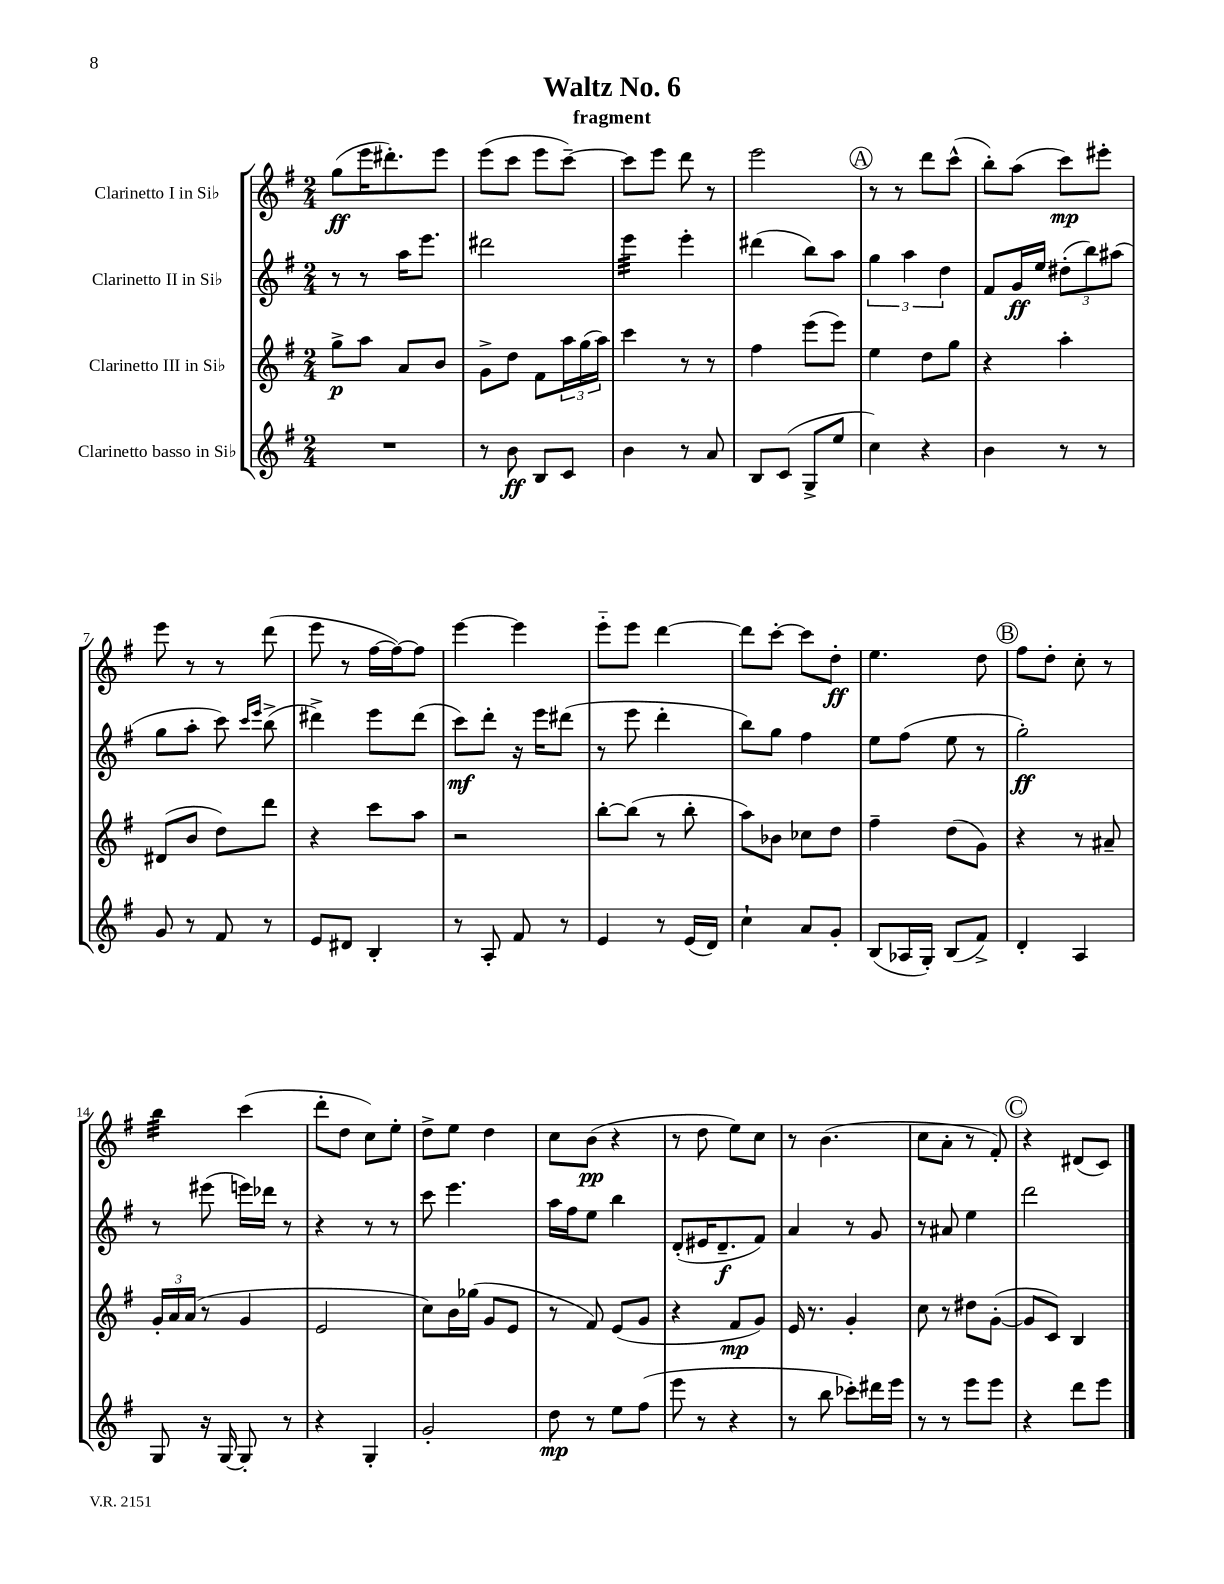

**kern	**kern	**kern	**kern
*staff4	*staff3	*staff2	*staff1
*clefG2	*clefG2	*clefG2	*clefG2
*k[f#]	*k[f#]	*k[f#]	*k[f#]
*M2/4	*M2/4	*M2/4	*M2/4
2r	8gg^\L	8r	(8gg\L
.	8aa\J	8r	16eee\K
.	.	.	8.ddd#'\)
.	8a/L	16aa\LK	.
.	.	8.eee\J	.
.	8b/J	.	8eee\J
=	=	=	=
8r	8g^\L	2ddd#\	(8eee\L
8b\	8dd\J	.	8ccc\J
8B/L	8f#\L	.	8eee\L
8c/J	24aa\L	.	[8ccc~\J)
.	(24gg\	.	.
.	24aa\JJ)	.	.
=	=	=	=
4b\	4ccc\	4eee\	8ccc\]L
.	.	.	8eee\J
8r	8r	4eee'\	8ddd\
8a/	8r	.	8r
=	=	=	=
8B/L	4ff#\	(4ddd#\	2eee\
(8c/J	.	.	.
8G^/L	(8eee\L	8bb\L)	.
8ee/J	8eee\J)	8aa\J	.
=	=	=	=
4cc\)	4ee\	6gg\	8r
.	.	.	8r
.	.	6aa\	.
4r	8dd\L	.	8ddd\L
.	.	6dd\	.
.	8gg\J	.	(8ccc^^\J
=	=	=	=
4b\	4r	8f#/L	8bb'\L)
.	.	16g/L	(8aa\J
.	.	16ee/JJ	.
8r	4aa'\	(12dd#'\L	8ccc\L)
.	.	12bb\)	.
8r	.	.	8eee#'\J
.	.	(12aa#\J	.
=	=	=	=
8g/	(8d#/L	8gg\L	8eee\
8r	8b/J	8aa'\J	8r
8f#/	8dd\L)	8ccc\)	8r
.	.	16qqccc/LL	.
.	.	16qqeee/JJ	.
8r	8ddd\J	(8bb^\	(8ddd\
=	=	=	=
8e/L	4r	4ddd#^\)	8eee\
8d#/J	.	.	8r
4B'/	8ccc\L	8eee\L	[16ff#\LL
.	.	.	16ff#\_J)
.	8aa\J	(8ddd#\J	8ff#\]J
=	=	=	=
8r	2r	8ccc\L)	[4eee\
8A'/	.	8ddd'\J	.
8f#/	.	16r	4eee\]
.	.	16eee\LK	.
8r	.	(8ddd#\J	.
=	=	=	=
4e/	[8bb'\L	8r	8eee'~\L
.	(8bb\]J	8eee\	8eee\J
8r	8r	4ddd'\	[4ddd\
(16e/LL	8bb'\	.	.
16d/JJ)	.	.	.
=	=	=	=
4cc`\	8aa\L)	8bb\L)	8ddd\]L
.	8b-\J	8gg\J	[8ccc'\J
8a/L	8cc-\L	4ff#\	8ccc\]L
8g'/J	8dd\J	.	8dd'\J
=	=	=	=
(8B/L	4ff#~\	8ee\L	4.ee\
16A-/L	.	(8ff#\J	.
16G'/JJ)	.	.	.
(8B/L	(8dd\L	8ee\	.
8f#^/J)	8g\J)	8r	8dd\
=	=	=	=
4d'/	4r	2gg'\)	8ff#\L
.	.	.	8dd'\J
4A/	8r	.	8cc'\
.	8a#~/	.	8r
=	=	=	=
8G/	24g'/LL	8r	4bb\
.	24a/	.	.
.	(24a/JJ	.	.
16r	8r	(8eee#\	.
[16G/	.	.	.
8G'/]	4g/	16eee\LL)	(4ccc\
.	.	16ddd-\JJ	.
8r	.	8r	.
=	=	=	=
4r	2e/	4r	8ddd'\L
.	.	.	8dd\J
4G'/	.	8r	8cc\L)
.	.	8r	8ee'\J
=	=	=	=
2g'/	8cc\L)	8ccc\	8dd^\L
.	16b\L	4.eee\	8ee\J
.	(16gg-\JJ	.	.
.	8g/L	.	4dd\
.	8e/J	.	.
=	=	=	=
8dd\	8r	16aa\LL	8cc\L
.	.	16ff#\J	.
8r	8f#/)	8ee\J	(8b\J
8ee\L	(8e/L	4bb\	4r
(8ff#\J	8g/J	.	.
=	=	=	=
8eee\	4r	(8d'/L	8r
8r	.	16e#/K	8dd\
.	.	8.d~/	.
4r	8f#/L	.	8ee\L)
.	8g/J)	8f#/J)	8cc\J
=	=	=	=
8r	16e/	4a/	8r
.	8.r	.	.
8bb\	.	.	(4.b\
8ccc-'\L)	4g'/	8r	.
16ddd#\L	.	8g/	.
16eee\JJ	.	.	.
=	=	=	=
8r	8cc\	8r	8cc\L
8r	8r	8a#/	8a'\J
8eee\L	8dd#\L	4ee\	8r
8eee\J	([8g'\J	.	8f#'/)
=	=	=	=
4r	8g/]L	2ddd\	4r
.	8c/J)	.	.
8ddd\L	4B/	.	(8d#/L
8eee\J	.	.	8c/J)
==	==	==	==
*-	*-	*-	*-
